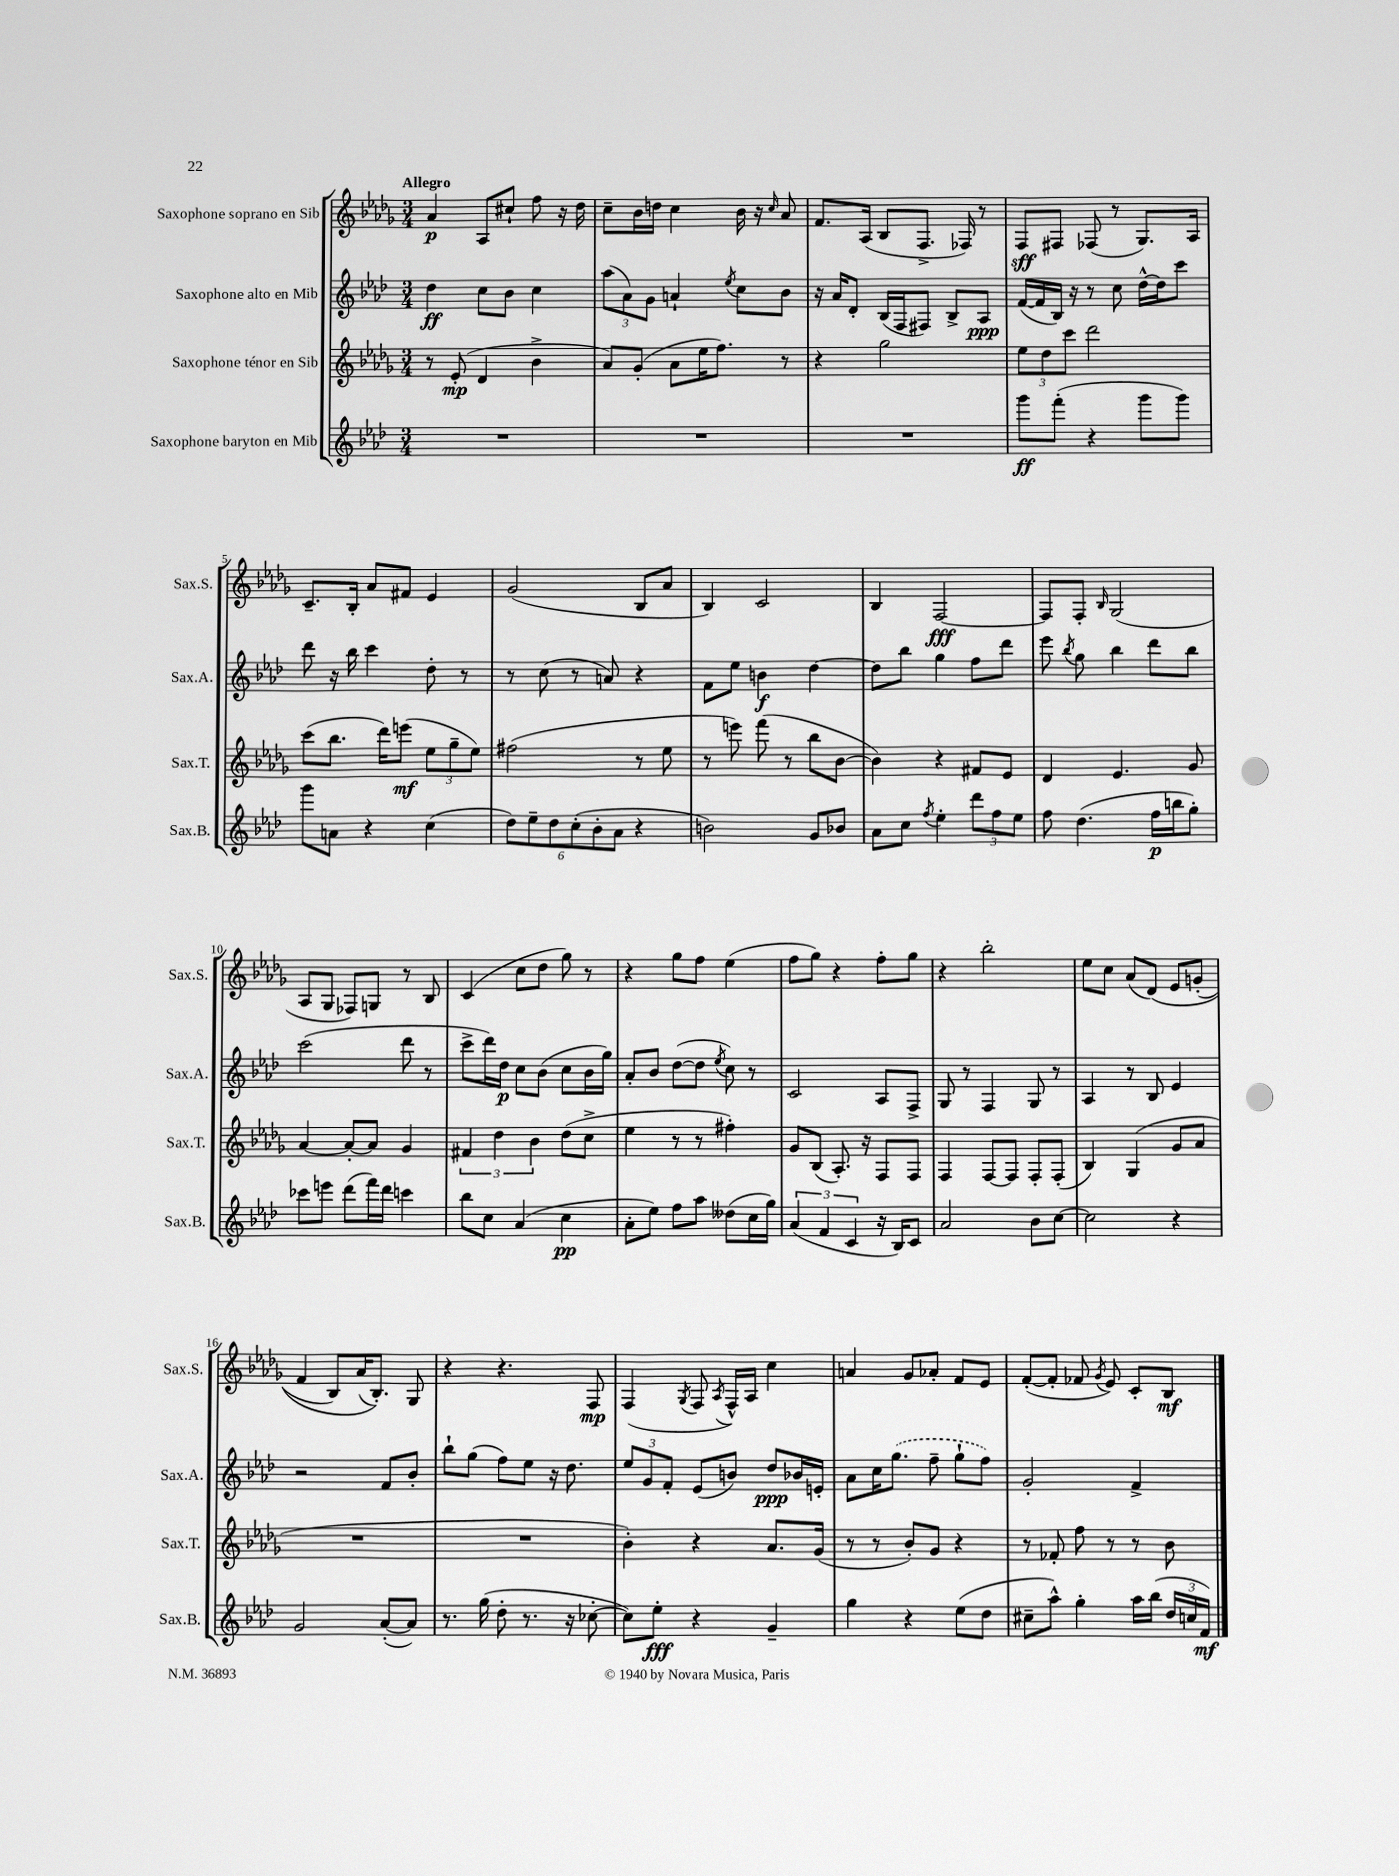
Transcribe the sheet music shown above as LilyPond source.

<<
\new StaffGroup <<
\new Staff = "s0" \with { instrumentName = "Saxophone soprano en Sib" shortInstrumentName = "Sax.S." } {
    \clef treble \key des \major \numericTimeSignature \time 3/4 \tempo "Allegro"
    \autoBeamOff aes'4\p aes8[ cis''8]-! f''8 r16 des''16 |
    c''8[-- bes'16 d''16] c''4 bes'16 r16 \grace { c''16 } aes'8 |
    f'8.[ aes16]( bes8[ f8.]-> fes16) r8 |
    f8[\sff fis8] fes8( r8 ges8.[) aes16] |
    c'8.[-- bes16]-. aes'8[ fis'8] ees'4 |
    ges'2( bes8[ aes'8] |
    bes4) c'2 |
    bes4 f2~\fff |
    f8[ f8]-. \grace { bes16 } ges2( |
    aes8[ ges8] fes8[) g8] r8 bes8 |
    c'4( c''8[ des''8] ges''8) r8 |
    r4 ges''8[ f''8] ees''4( |
    f''8[ ges''8]) r4 f''8[-. ges''8] |
    r4 bes''2-. |
    ees''8[ c''8] aes'8[( des'8])\( ees'8[ g'8]-.( |
    f'4 bes8[) aes'16( bes8.]-.)\) ges8 |
    r4 r4. f8\mp |
    f4( \acciaccatura { ges8 } f8 \acciaccatura { aes8 } f16[-^) aes16] c''4 |
    a'4 ges'8[ aes'8]-. f'8[ ees'8] |
    f'8[~-.( f'8]-. fes'8 \acciaccatura { ges'8 } ees'8) c'8[-. bes8]\mf \bar "|." |
}
\new Staff = "s1" \with { instrumentName = "Saxophone alto en Mib" shortInstrumentName = "Sax.A." } {
    \clef treble \key aes \major \numericTimeSignature \time 3/4
    \autoBeamOff des''4\ff c''8[ bes'8] c''4 |
    \tuplet 3/2 { aes''8[( aes'8) g'8] } a'4-! \acciaccatura { ees''8 } c''8[ bes'8] |
    r16 aes'16[ des'8]-. bes16[( f16 fis8]) bes8[-> aes8]\ppp |
    f'16[~( f'16 bes16]) r16 r8 c''8 des''16[~-^ des''16 c'''8] |
    des'''8 r16 bes''16 c'''4 des''8-. r8 |
    r8 c''8( r8 a'8) r4 |
    f'8[ ees''8] b'4\f des''4~ |
    des''8[ bes''8] g''4 f''8[ des'''8] |
    ees'''8 \acciaccatura { bes''8 } g''8 bes''4 des'''8[ bes''8] |
    c'''2( des'''8 r8 |
    c'''8[-> des'''16) des''16]\p c''8[ bes'8]( c''8[ bes'16 g''16]) |
    aes'8[-. bes'8] des''8[~( des''8] \acciaccatura { ees''8 } c''8) r8 |
    c'2 aes8[ f8]-> |
    g8 r8 f4 g8 r8 |
    aes4 r8 bes8 ees'4 |
    r2 f'8[ bes'8]-. |
    bes''8[-! g''8]( f''8[) ees''8] r16 des''8. |
    \tuplet 3/2 { ees''8[ g'8 f'8]-. } ees'8[( b'8]) des''8[\ppp bes'16 e'16]-. |
    aes'8[ c''16 \once \slurDashed g''8.]( f''8-- g''8[-! f''8]) |
    g'2-. f'4-> \bar "|." |
}
\new Staff = "s2" \with { instrumentName = "Saxophone ténor en Sib" shortInstrumentName = "Sax.T." } {
    \clef treble \key des \major \numericTimeSignature \time 3/4
    \autoBeamOff r8 ees'8-.\mp( des'4 bes'4-> |
    aes'8[) ges'8]-.( aes'8[ ees''16 f''8.]) r8 |
    r4 ges''2 |
    \tuplet 3/2 { ees''8[ des''8 c'''8] } des'''2 |
    c'''8[( bes''8.] des'''16[) e'''8]\mf( \tuplet 3/2 { ees''8[ ges''8-- ees''8]) } |
    fis''2( r8 ees''8 |
    r8 e'''8) f'''8( r8 bes''8[ bes'8]~ |
    bes'4) r4 fis'8[ ees'8] |
    des'4 ees'4. ges'8 |
    aes'4~ aes'8[~-. aes'8] ges'4 |
    \tuplet 3/2 { fis'4 des''4 bes'4 } des''8[( c''8]-> |
    ees''4 r8 r8 fis''4-.) |
    ges'8[ bes8]( aes8.-.) r16 f8[ f8] |
    f4 f8[~ f8] f8[-. f8]-.( |
    bes4) ges4( ges'8[ aes'8] |
    R2. |
    R2. |
    bes'4-.) r4 aes'8.[ ges'16]( |
    r8 r8 bes'8[-.) ges'8] r4 |
    r8 fes'8-. f''8 r8 r8 bes'8 \bar "|." |
}
\new Staff = "s3" \with { instrumentName = "Saxophone baryton en Mib" shortInstrumentName = "Sax.B." } {
    \clef treble \key aes \major \numericTimeSignature \time 3/4
    \autoBeamOff R2. |
    R2. |
    R2. |
    g'''8[\ff f'''8]-.( r4 g'''8[ g'''8]) |
    g'''8[ a'8] r4 c''4( |
    \tuplet 6/4 { des''8[) ees''8-- des''8 c''8-.( bes'8-. aes'8] } r4 |
    b'2) g'8[ bes'8] |
    aes'8[ c''8] \acciaccatura { f''8 } ees''4-. \tuplet 3/2 { des'''8[ f''8 ees''8] } |
    f''8 des''4.( f''16[\p b''16 g''8]-.) |
    ces'''8[ e'''8] des'''8[( f'''16) des'''16] c'''4 |
    bes''8[ c''8] aes'4( c''4\pp |
    aes'8[-. ees''8]) f''8[ aes''8] deses''8[( c''16 g''16]) |
    \tuplet 3/2 { aes'4( f'4 c'4 } r16 bes16[) c'8] |
    aes'2 bes'8[ c''8]~ |
    c''2 r4 |
    g'2 aes'8[~-.( aes'8]) |
    r8. g''16( des''8-. r8. r16 ces''8~-. |
    ces''8[) ees''8]-.\fff r4 g'4-- |
    g''4 r4 ees''8[( des''8] |
    cis''8[-- aes''8]-^) g''4-. aes''16[ bes''16]( \tuplet 3/2 { des''16[ c''16 f'16]\mf) } \bar "|." |
}
>>
>>
